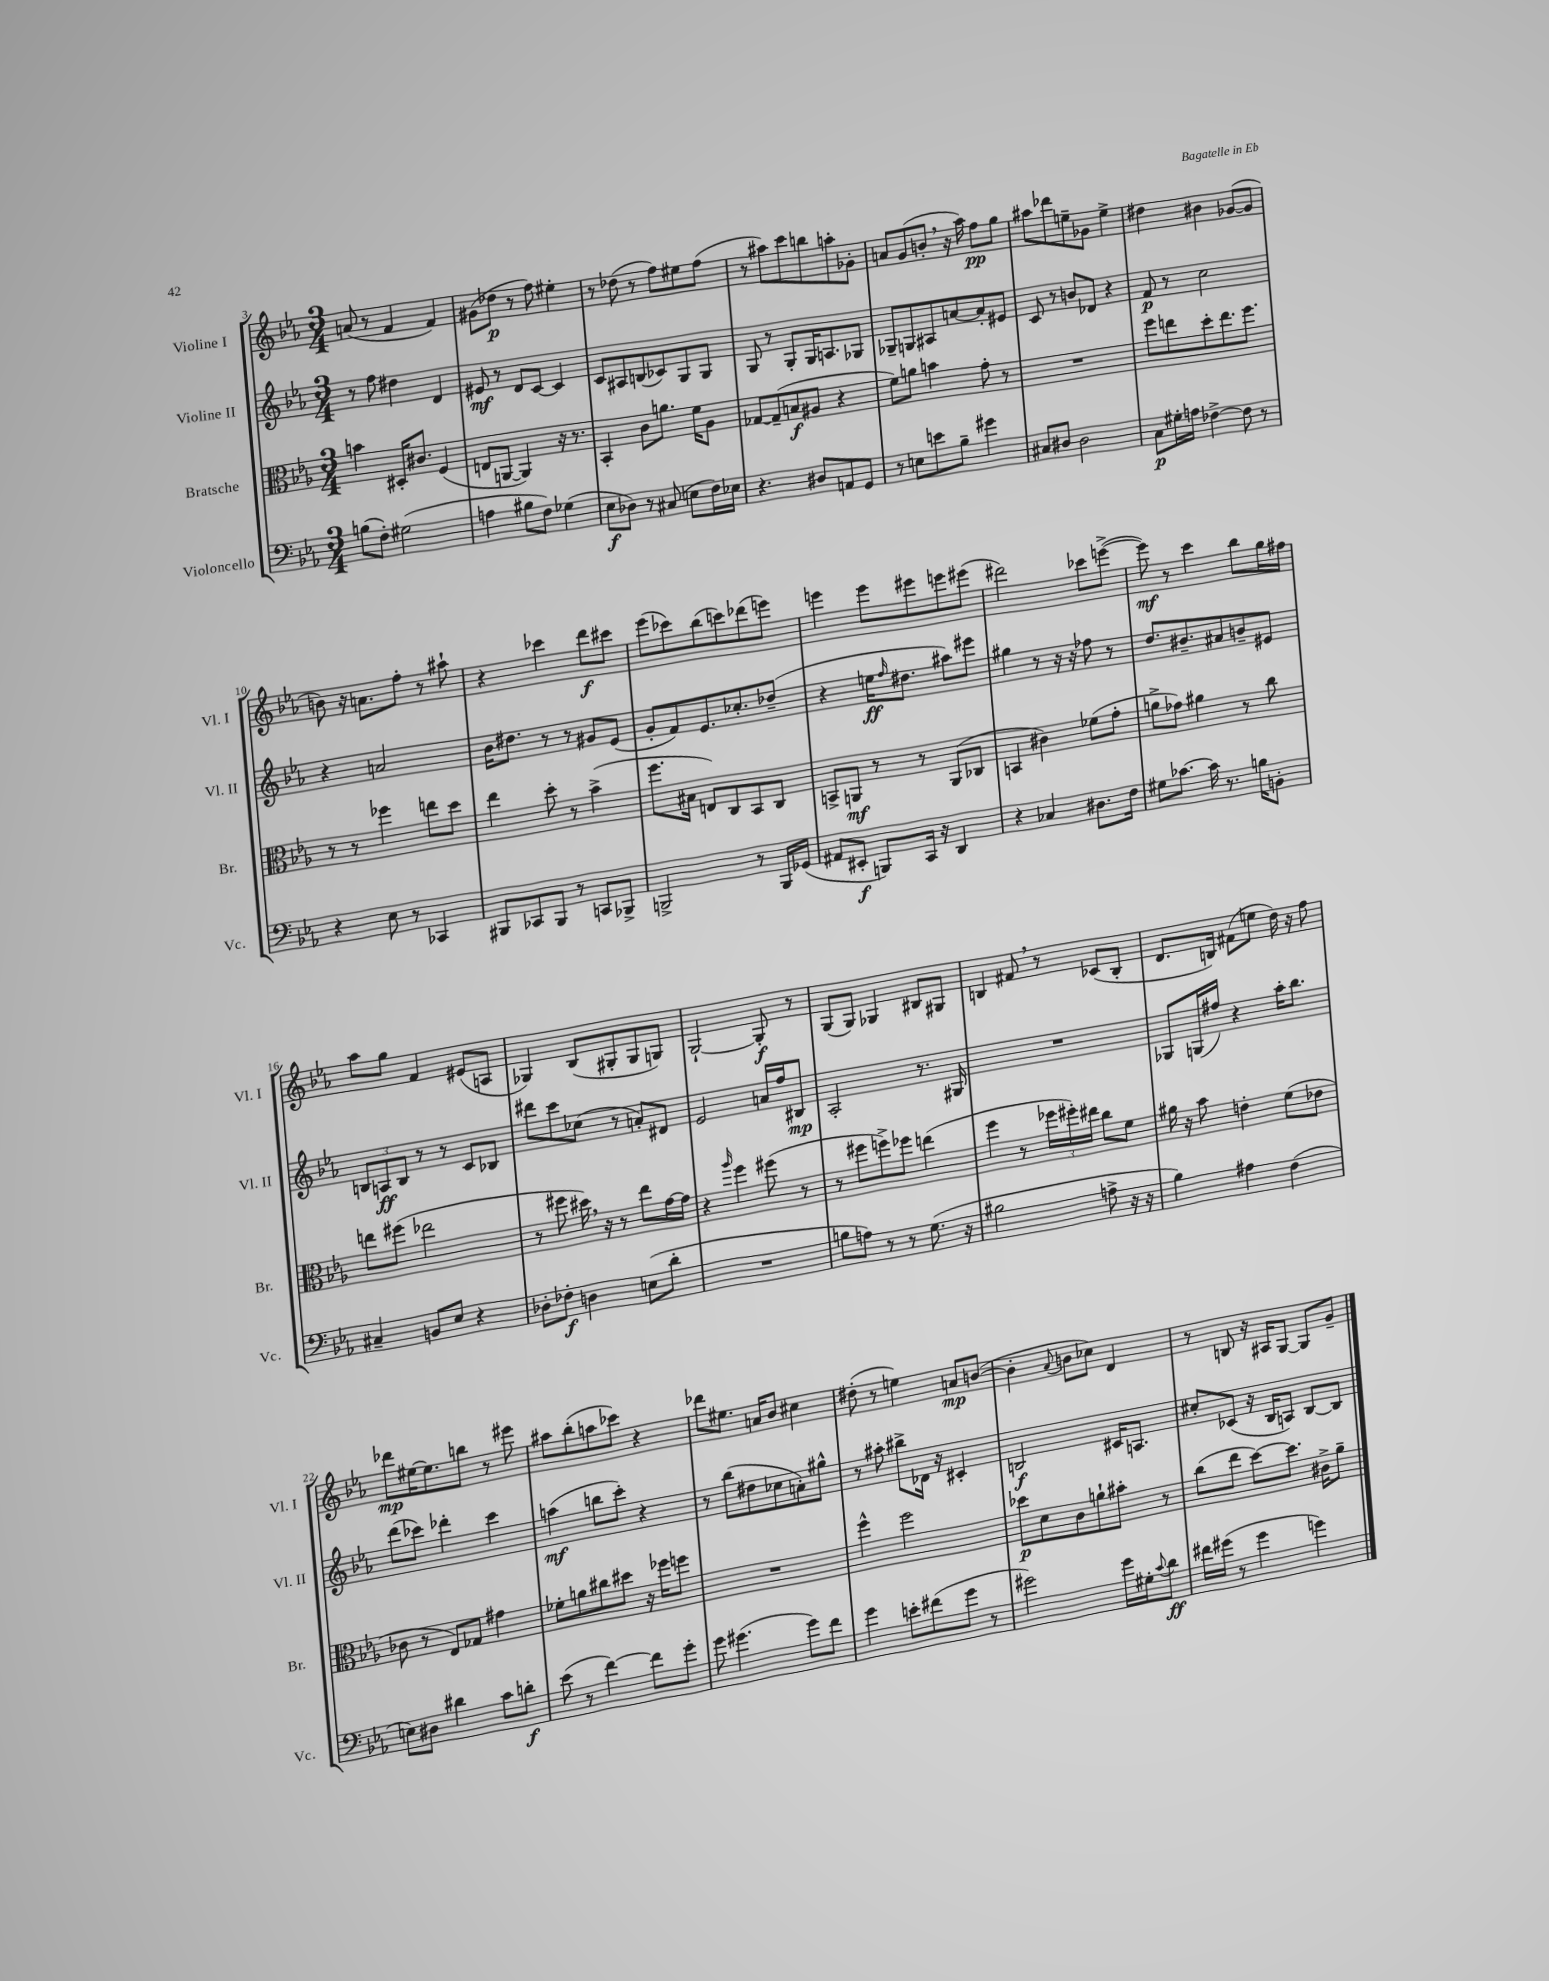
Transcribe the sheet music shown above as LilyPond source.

<<
\new StaffGroup <<
\new Staff = "s0" \with { instrumentName = "Violine I" shortInstrumentName = "Vl. I" } {
    \clef treble \key ees \major \numericTimeSignature \time 3/4
    a'8( r8 f'4 f'4) |
    gis'8( des''8\p r8 f''8) eis''4-. |
    r8 des''8( r8 f''8) eis''8 f''8( |
    r8 ais''8) c'''8 b''8 a''8-. ges'8-. |
    a'8 g'8( b'8-. \breathe r16 aes''16) f''8\pp g''8 |
    ais''8 des'''8 e''8-- ges'8 e''4-> |
    dis''4 bis'4 ges'8~( ges'8 |
    b'8) r16 a'8. f''8-. r8 ais''8-! |
    r4 ces'''4 d'''8\f cis'''8 |
    ees'''8( ces'''8) bes''8( c'''8) des'''8( e'''8) |
    e'''4 e'''8 eis'''8 e'''8 eis'''8( |
    dis'''2) ces'''8 e'''8~->( |
    e'''8\mf) r8 c'''4 bes''8 g''16 fis''16 |
    aes''8 g''8 f'4 eis'8( a8 |
    ges4) bes8( gis8-. gis8 g8) |
    g2~-! g8-.\f r8 |
    g8( g8) ges4 bis8 gis8 |
    b4 fis'8 \breathe r8 ces'8( b8-. |
    d'8. b16) fis'8( e''8 d''16) r16 f''8 |
    des'''8\mp eis''16~ eis''8. b''8 r8 eis'''8 |
    ais''8 bes''8-.( a''8 ces'''8) r4 |
    des'''8 eis''8. a'16 bes'8 cis''4 |
    dis''8-.( r8 e''4) a'8\mp b'8~( |
    b'4-. \appoggiatura { aes'8 } b'8 ces''8) d'4 |
    r8 b8 r16 ais16 g8~ g8 g'8-- \bar "|." |
}
\new Staff = "s1" \with { instrumentName = "Violine II" shortInstrumentName = "Vl. II" } {
    \clef treble \key ees \major \numericTimeSignature \time 3/4
    r8 f''8 dis''4 d'4 |
    eis'8\mf r8 d'8 c'8~ c'4 |
    c'8 ais8 b8( ces'8) g8 g8 |
    g8 r8 g8-. g16 a8. ges8 |
    ges8-- g8 ais8 a'8~ a'8-. eis'8 |
    c'8 r8 b'8 des'8 r4 |
    f'8\p r8 c''2 |
    r4 a'2 |
    bes'16 dis''8. r8 r8 gis'8 ees'8( |
    g'8-. f'8) ees'8. ces''8.-. des''8--( |
    r4 e''16\ff \grace { f''16 } dis''8. ais''8) eis'''8 |
    gis''4 r8 r16 r16 fes''8 r8 |
    d''8. bis'8.-- ais'8 b'8-- eis'8 |
    \tuplet 3/2 { b8 a8\ff b8 } r8 r8 c'8 bes8 |
    dis'''8 c'''8 ces''8( r8 a'8-.) dis'8 |
    ees'2 a'16 f''16 bis8\mp |
    aes2-. r8. gis16 |
    R2. |
    ges8 g16( fis''16) r4 aes''16-. bes''8. |
    d'''8( ces'''8) des'''4-. ces'''4 |
    a''4\mf( b''8 c'''8-.) r4 |
    r8 bes''8( dis''8 ces''8 a'8-.) gis''8-^ |
    r8 ais''8-. bis''8-> des'16 r16 cis'4-. |
    b2\f cis'16 a8. |
    cis''8-. ces'8( r16 bes16 a8) bes8~ bes8 \bar "|." |
}
\new Staff = "s2" \with { instrumentName = "Bratsche" shortInstrumentName = "Br." } {
    \clef alto \key ees \major \numericTimeSignature \time 3/4
    b'4 dis16-. cis'8. f4( |
    e8 a,8~ a,4) r16 r8. |
    bes,4-. c'8 a'8. f'16 aes8 |
    ges8~ ges8--( b8\f ais8 r4 |
    f'8) a'8 b'4 g'8-. r8 |
    R2. |
    f''8 e''8 d''8-. e''8. f''8. |
    r8 r8 fes''4 e''8 d''8 |
    ees''4 d''8-. r8 bes'4->( |
    f''8. bis16 e8) c8 bes,8 c8 |
    b,8-> a,8\mf r8 r8 a,8( ces8 |
    b,4 cis'4) fes'8( g'8-. |
    a'8-> ges'8) ais'4 r8 c''8 |
    e''8 fis''8( ees''2 |
    r8 fis''8 dis''16) \breathe r16 r8 ees''8 g'16~ g'16 |
    r4 \grace { aes''16 } f''4 fis''8( r8 |
    r8 fis''8 f''8->) fes''8 e''4( |
    f''4 r8 \tuplet 3/2 { fes''16 fis''16-.) eis''16 } c''8 f'8 |
    ais'16 r16 bes'8 e'4-. f'8( ees'8 |
    ces'8 r8 ees8) ges8 gis'4 |
    fes'8-. a'8 cis''8 dis''8 r16 fes''16 f''8 |
    R2. |
    f''4-^ f''2 |
    des''8\p d'8 c'8 a'8-! bis'8-. r8 |
    c''8( ees''8 d''8~) d''8. cis'16-> aes'8-- \bar "|." |
}
\new Staff = "s3" \with { instrumentName = "Violoncello" shortInstrumentName = "Vc." } {
    \clef bass \key ees \major \numericTimeSignature \time 3/4
    b8( f8-.) gis2( |
    a4 bis8 f8) ges4( |
    ees8\f des8) r8 cis8( e8 f16) ees16 |
    r4. dis8 a,8 g,8 |
    r8 e8 e'8 bes8-- gis'4 |
    cis8 dis8 dis2 |
    c8\p gis16-. a16 fes4~-> fes8 r8 |
    r4 ees8 r8 ces,4 |
    bis,,8 ces,8 bis,,8 r8 c,8 bes,,8-> |
    b,,2-> r8 b,,16 ges,16( |
    ais,8 eis,8-.\f b,,8) c,16 r16 d,4 |
    r4 ces4 dis8. f16 |
    gis8 ces'8.~ ces'16 r8. b16 b,8-. |
    cis4-- b,8 ees8 r4 |
    des8-. fes8-.\f d4 e8( d'8-. |
    R2. |
    b8 a8) r8 r8 g8.( r16 |
    bis2 a8-> r16 r16 |
    bes4) ais4 f4( |
    e8) dis8 dis'4 c'8 d'8-.\f |
    ees'8( r8 f'4~) f'8 g'8-. |
    g'8 gis'4.( gis'8) f'8 |
    g'4 e'8-. fis'8( g'8 r8 |
    gis'2) gis'16 gis16-. \appoggiatura { c'8 } d'8\ff |
    fis'16 gis'16( r8 gis'4 g'4) \bar "|." |
}
>>
>>
\layout { \context { \Score currentBarNumber = #3 } }
